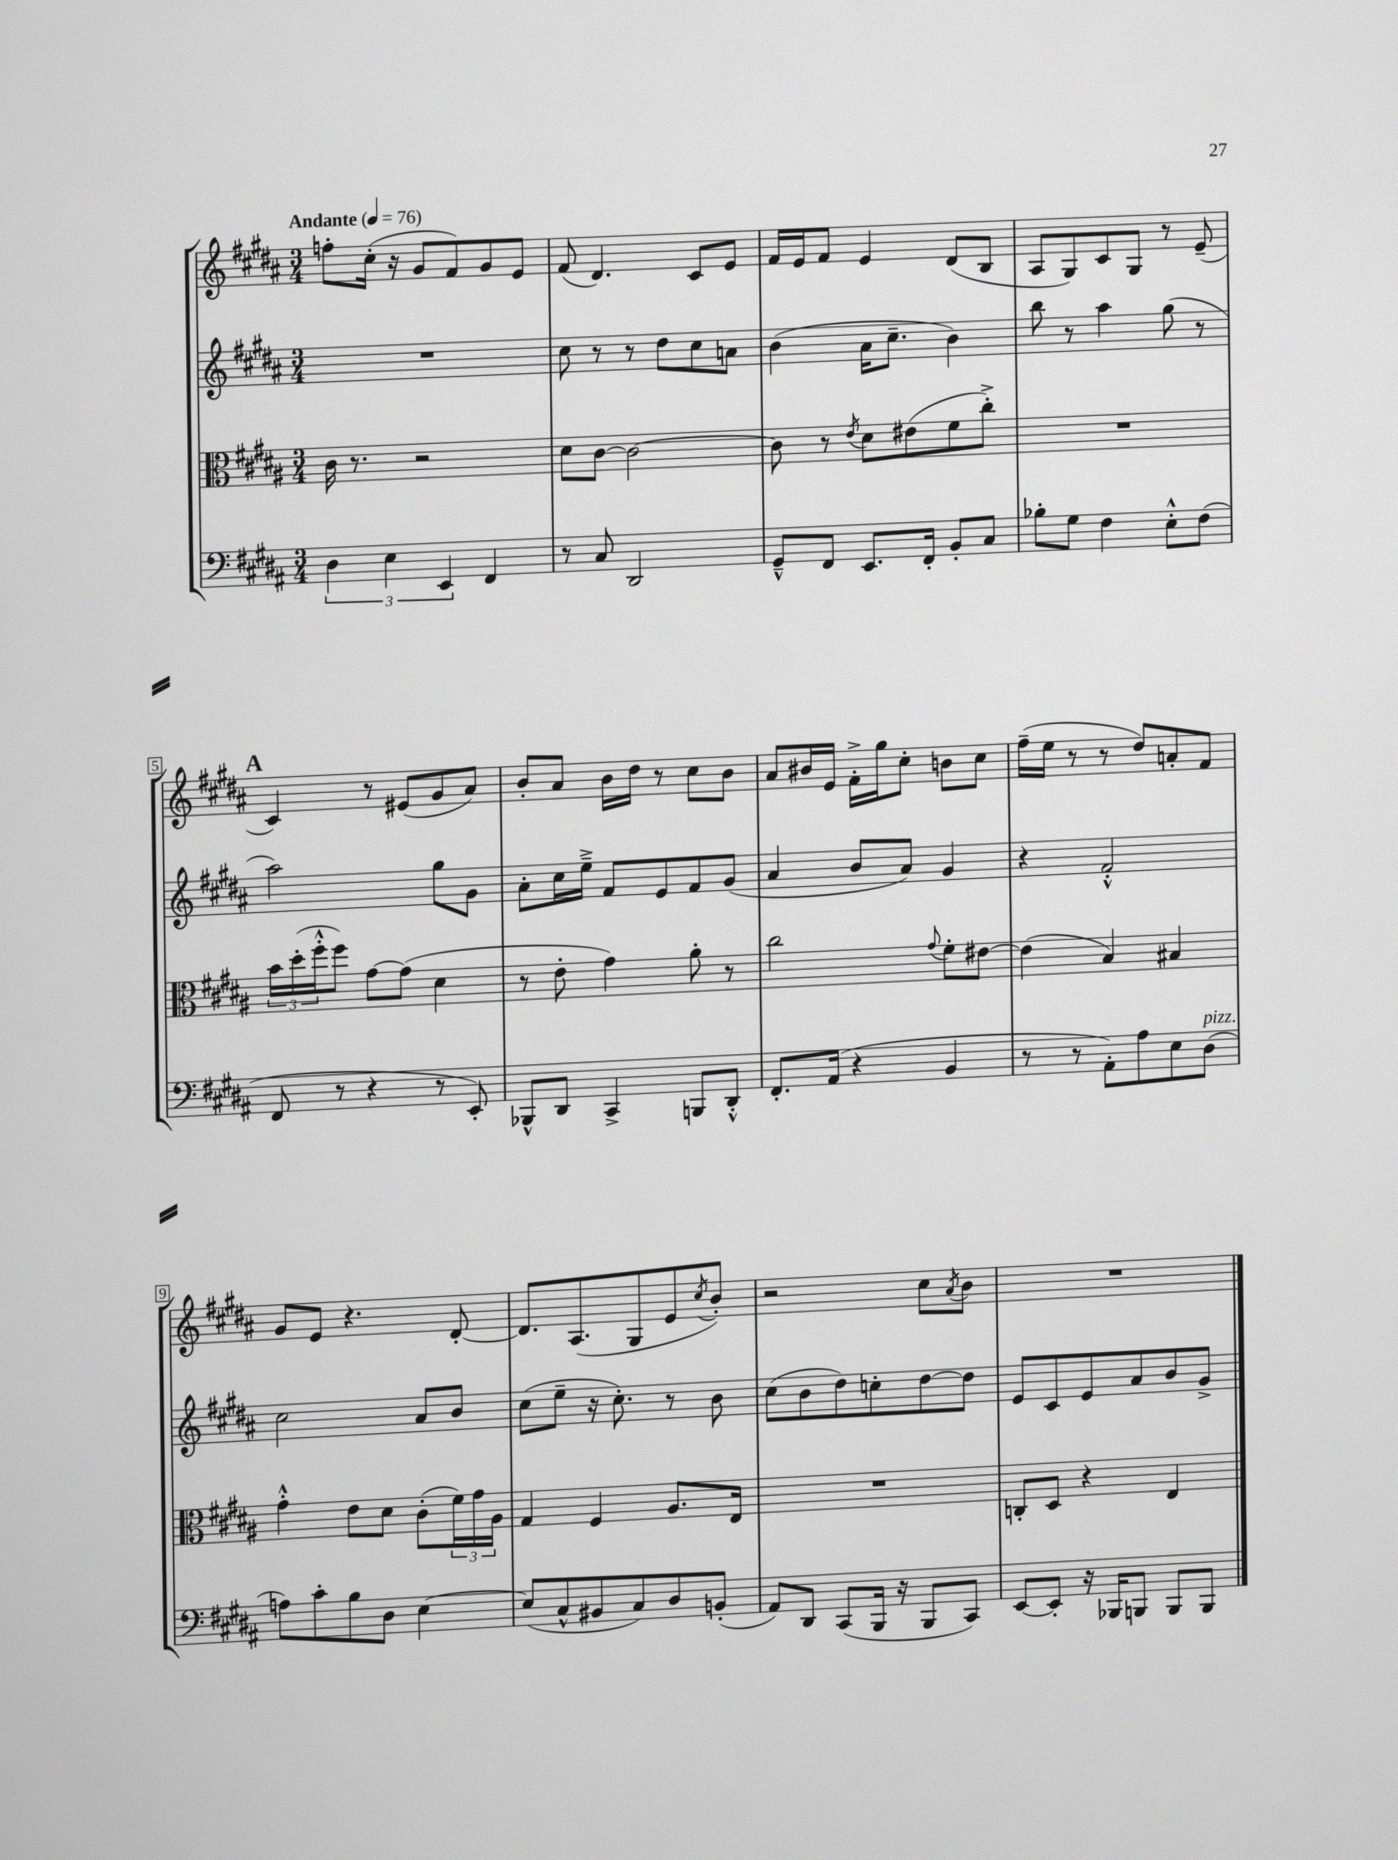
<<
\new StaffGroup <<
\new Staff = "s0" {
    \clef treble \key b \major \numericTimeSignature \time 3/4 \tempo "Andante" 4 = 76
    f''8-. cis''16-.( r16 gis'8 fis'8) gis'8 e'8 |
    fis'8( dis'4.) cis'8 e'8 |
    fis'16 e'16 fis'8 e'4 dis'8( b8 |
    ais8 gis8) cis'8 gis8 r8 e'8--( |
    \mark \markup { \bold "A" } cis'4) r8 eis'8( gis'8 ais'8) |
    b'8-. ais'8 b'16 dis''16 r8 cis''8 b'8 |
    ais'8 bis'16 e'16 fis'16-.-> gis''16 cis''8-. b'8 cis''8 |
    fis''16--( e''16 r8 r8 dis''8) a'8-. fis'8 |
    gis'8 e'8 r4. dis'8~-. |
    dis'8. ais8.( gis8 e'8 \acciaccatura { cis''8 } b'8-.) |
    r2 cis''8 \acciaccatura { ais'8 } b'8 |
    R2. \bar "|." |
}
\new Staff = "s1" {
    \clef treble \key b \major \numericTimeSignature \time 3/4
    R2. |
    cis''8 r8 r8 dis''8 cis''8 a'8 |
    b'4( ais'16 cis''8.-- b'4) |
    b''8 r8 ais''4 gis''8( r8 |
    \mark \markup { \bold "A" } ais''2) gis''8 gis'8 |
    ais'8-. cis''16 e''16---> fis'8 e'8 fis'8 gis'8( |
    ais'4 b'8 ais'8) gis'4 |
    r4 fis'2-.-^ |
    cis''2 ais'8 b'8 |
    cis''8( e''8-- r16 cis''8.-.) r8 b'8 |
    cis''8( b'8 dis''8) c''8-. dis''8~ dis''8 |
    e'8 cis'8 e'8 ais'8 b'8 gis'8-> \bar "|." |
}
\new Staff = "s2" {
    \clef alto \key b \major \numericTimeSignature \time 3/4
    cis'16 r8. r2 |
    dis'8 cis'8~ cis'2~ |
    cis'8 r8 \acciaccatura { e'8 } dis'8 eis'8( fis'8 cis''8-.->) |
    R2. |
    \mark \markup { \bold "A" } \tuplet 3/2 { b'16 dis''16-.( fis''16-.-^ } fis''8) gis'8~ gis'8( dis'4 |
    r8 e'8-. gis'4) ais'8-. r8 |
    cis''2 \appoggiatura { gis'8 } fis'8-. eis'8~ |
    eis'4( b4) bis4 |
    gis'4-.-^ e'8 dis'8 cis'8-.( \tuplet 3/2 { fis'16) gis'16 ais16 } |
    gis4 fis4 ais8. e16 |
    R2. |
    c8-. dis8 r4 e4 \bar "|." |
}
\new Staff = "s3" {
    \clef bass \key b \major \numericTimeSignature \time 3/4
    \tuplet 3/2 { dis4 e4 e,4 } fis,4 |
    r8 cis8 dis,2 |
    gis,8---^ fis,8 e,8. fis,16-. b,8-. cis8 |
    bes8-. gis8 fis4 e8-.-^ fis8( |
    \mark \markup { \bold "A" } fis,8 r8 r4 r8 e,8-.) |
    bes,,8-^ dis,8 cis,4-> b,,8 dis,8-.-^ |
    fis,8.-. ais,16( r4 b,4 |
    r8 r8 ais,8-.) ais8 e8 dis8^\markup { \italic "pizz." }( |
    a8) cis'8-. b8 dis8 e4~ |
    e8( cis8-^ bis,8 cis8) dis8 b,8-.( |
    ais,8) dis,8 cis,8( b,,16 r16 b,,8 cis,8) |
    e,8~ e,8-. r16 bes,,16 b,,8 b,,8 b,,8 \bar "|." |
}
>>
>>
\layout { \context { \Score \override BarNumber.stencil = #(make-stencil-boxer 0.1 0.3 ly:text-interface::print) } }
